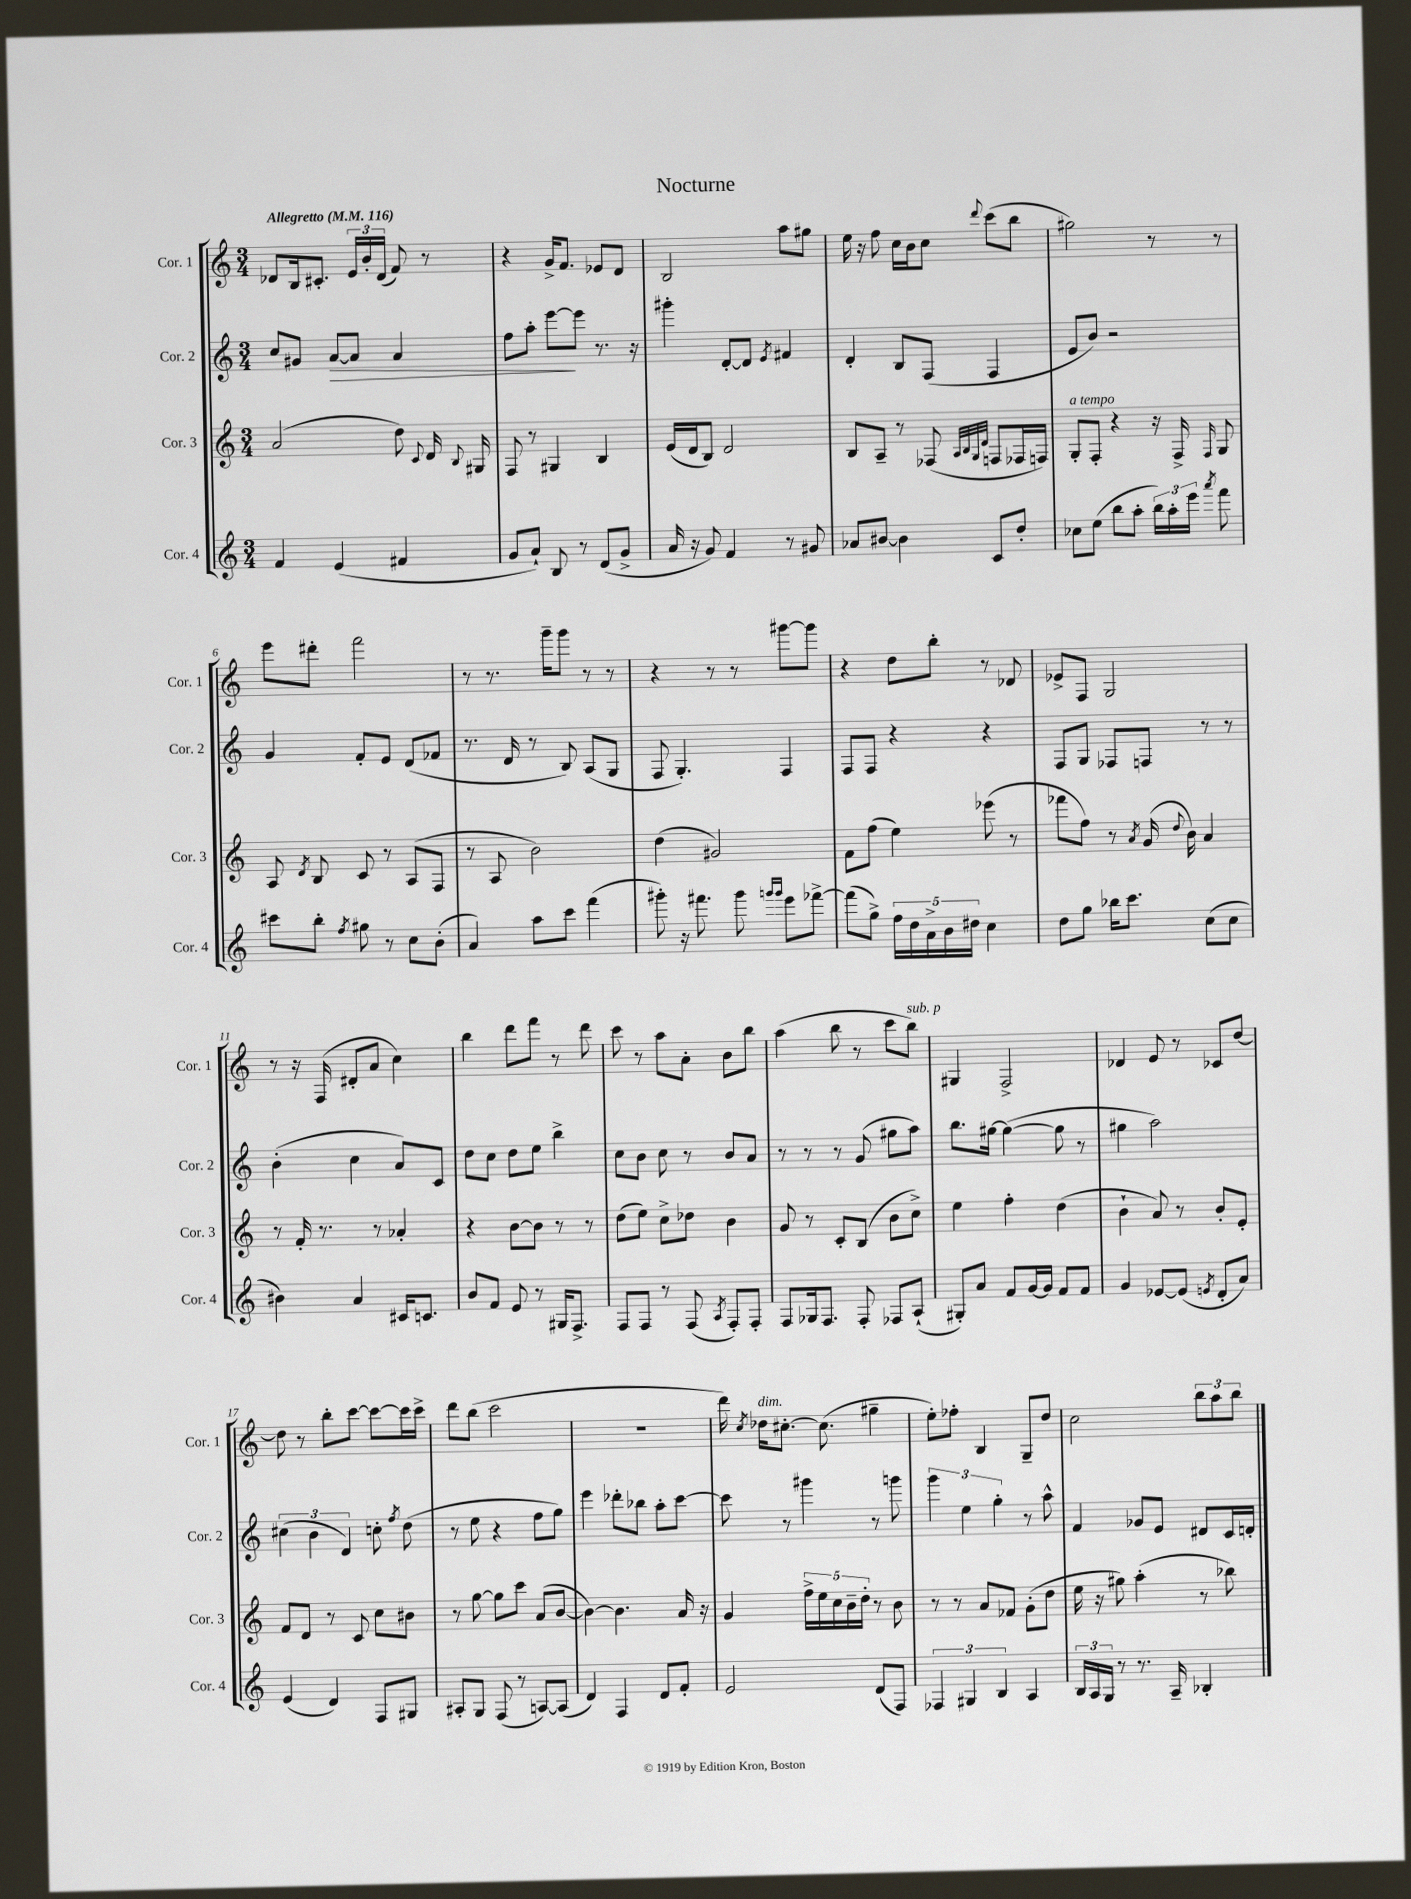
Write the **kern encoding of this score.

**kern	**kern	**kern	**dynam	**kern
*part4	*part3	*part2	*part2	*part1
*staff4	*staff3	*staff2	*staff2	*staff1
*I"Cor. 4	*I"Cor. 3	*I"Cor. 2	*	*I"Cor. 1
*I'Cor. 4	*I'Cor. 3	*I'Cor. 2	*	*I'Cor. 1
*clefG2	*clefG2	*clefG2	*	*clefG2
*k[]	*k[]	*k[]	*	*k[]
*M3/4	*M3/4	*M3/4	*	*M3/4
*MM116	*MM116	*MM116	*	*MM116
=1	=1	=1	=1	=1
!	!	!	!	!LO:TX:a:B:t=Allegretto
4f/	(2a/	8cc/L	.	8d-X/L
.	.	8g#X/J	.	16B/k
.	.	.	.	8.c#X'/J
!	!	!	!LO:HP:b	!
(4e/	.	[8a/L	>	.
.	.	8a/J]	.	24e/LL
.	.	.	.	24b'/
.	.	.	.	(24d-/JJ
4f#X/	8dd\)	4a/	.	8f/)
.	8qqc/	.	.	.
.	16d/	.	.	8r
.	8qqB/	.	.	.
.	16G#X/	.	.	.
=2	=2	=2	=2	=2
8g/L	8F/	8ff\L	.	4r
8a`/J)	8r	8aa'\J	.	.
8B/	4G#X/	[8eee\L	.	16g^/KL
.	.	.	.	8.f/J
8r	.	8eee\J]	]	.
(8d/L	4B/	8.r	.	8e-X/L
8g^/J	.	.	.	8d/J
.	.	16r	.	.
=3	=3	=3	=3	=3
16a/	(16e/LL	4ggg#X'\	.	2B/
16r	16d/J	.	.	.
8g/)	8B/J)	.	.	.
4f/	2d/	[8d'/L	.	.
.	.	8d/J]	.	.
.	.	8qe/	.	.
8r	.	4f#X/	.	8aa\L
8g#X/	.	.	.	8gg#X\J
=4	=4	=4	=4	=4
8a-X/L	8B/L	4d'/	.	16ee\
.	.	.	.	16r
[8b#X/J	8A~/J	.	.	8ff\
4b#\]	8r	8B/L	.	16cc\LL
.	.	.	.	16b\J
.	(8F-X/	(8F/J	.	8cc\J
.	32qqA/LLL	.	.	.
.	32qqB/	.	.	.
.	32qqG/	.	.	.
.	32qqd/JJJ	.	.	8qqddd/
8c/L	8Fn/L	4F/	.	(8ccc\L
8dd'/J	16F-X/L	.	.	8bb\J
.	16Fn/JJ)	.	.	.
=5	=5	=5	=5	=5
!	!LO:TX:a:i:t=a tempo	!	!	!
8cc-X\L	8G'/L	8e/L	.	2gg#X\)
(8ee\J	8F'/J	8b/J)	.	.
8bb\L	4r	2r	.	.
8aa'\J	.	.	.	.
24bb\LL)	16r	.	.	8r
24aa'\	.	.	.	.
.	16F^/	.	.	.
24eee\JJ	.	.	.	.
8qaaa/	16qqF/	.	.	.
8fff\	8G/	.	.	8r
!!LO:LB:g=z
=6	=6	=6	=6	=6
8ccc#X\L	8A/	4g/	.	8eee\L
.	8qd/	.	.	.
8bb'\J	8B/	.	.	8ddd#X'\J
8qff/	.	.	.	.
8gg#X\	8c/	8f'/L	.	2fff\
8r	8r	8e/J	.	.
8cc\L	(8A/L	(8d/L	.	.
(8b'\J	8F/J	8f-X/J	.	.
=7	=7	=7	=7	=7
4a/)	8r	8.r	.	8r
.	8A/	.	.	8.r
.	.	16d/	.	.
8aa\L	2b\)	8r	.	.
.	.	.	.	16ggg~\KL
8ccc\J	.	8B/)	.	8ggg\J
(4fff\	.	(8A/L	.	8r
.	.	8G/J	.	8r
=8	=8	=8	=8	=8
8ggg#X'\)	(4dd\	8F/	.	4r
16r	.	4.G'/)	.	.
8.fff#X\	.	.	.	.
.	2g#X/)	.	.	8r
8ggg#\	.	.	.	8r
16qqgggn/LL	.	.	.	.
16qqggg/JJ	.	.	.	.
8eee\L	.	4F/	.	[8ggg#X\L
[8fff-X^\J	.	.	.	8ggg#\J]
=9	=9	=9	=9	=9
(8fff-\L]	8f\L	8F/L	.	4r
8gg^\J)	(8ff\J	8F/J	.	.
20ff\LL	4ee\)	4r	.	8dd\L
20dd\	.	.	.	.
20a^\	.	.	.	.
.	.	.	.	8bb'\J
20b\	.	.	.	.
20dd#X\JJ	.	.	.	.
4cc\	(8eee-X\	4r	.	8r
.	8r	.	.	8d-X/
=10	=10	=10	=10	=10
8dd\L	8fff-X\L	8F/L	.	8e-X^/L
8gg\J	8ff\J)	8G/J	.	8F/J
16bb-X\KL	8r	8F-X/L	.	2G/
8.ccc\J	.	.	.	.
.	8qa/	.	.	.
.	(16g/	8Fn/J	.	.
.	8qqdd/	.	.	.
.	16b\)	.	.	.
(8cc\L	4a/	8r	.	.
8cc\J	.	8r	.	.
!!LO:LB:g=z
=11	=11	=11	=11	=11
4b#X\)	8r	(4b'\	.	8r
.	16f'/	.	.	16r
.	8.r	.	.	(16F/
4a/	.	4cc\	.	8d#X'/L
.	8r	.	.	8a/J
16c#X/KL	4a-X'/	8a/L)	.	4cc\)
8.cn/J	.	.	.	.
.	.	8c/J	.	.
=12	=12	=12	=12	=12
8b/L	4r	8dd\L	.	4bb\
8f/J	.	8cc\J	.	.
8e/	[8b\L	8dd\L	.	8ddd\L
8r	8b\J]	8ee\J	.	8fff\J
16G#X/KL	8r	4bb^\	.	8r
8.F^/J	.	.	.	.
.	8r	.	.	8ddd\
=13	=13	=13	=13	=13
8F/L	(8dd\L	8cc\L	.	8ccc\
8F/J	8ee\J)	8b\J	.	8r
8r	8cc^\L	8cc\	.	8aa\L
(8F/	8dd-X\J	8r	.	8a'\J
8qA/	.	.	.	.
8F'/L)	4b\	8b/L	.	8b\L
8F'/J	.	8a/J	.	8bb\J
=14	=14	=14	=14	=14
8F/L	8g/	8r	.	(4aa\
16G-X/k	8r	8r	.	.
8.F/J	.	.	.	.
.	8c'/L	8r	.	8bb\
8F'/	(8B/J	(8g/	.	8r
8F-X/L	8b\L	8gg#X\L	.	8ccc\L
!	!	!	!	!LO:TX:a:i:t=sub. p
(8A`/J	8cc^\J)	8aa\J)	.	8bb\J)
=15	=15	=15	=15	=15
8G#X'/L)	4ee\	8.bb\L	.	4G#X/
8a/J	.	.	.	.
.	.	[16gg#X\Jk	.	.
8f/L	4ff'\	(4gg#\_	.	2F^/
[16g/L	.	.	.	.
16g/JJ]	.	.	.	.
8f/L	(4dd\	8gg#\]	.	.
8f/J	.	8r	.	.
=16	=16	=16	=16	=16
4g/	4b`\	4gg#X\	.	4d-X/
[8e-X/L	8a/)	2aa\)	.	8e/
(8e-/J]	8r	.	.	8r
8qen/	.	.	.	.
8d'/L	8b'/L	.	.	8c-X/L
8a/J)	8e'/J	.	.	[8dd/J
!!LO:LB:g=z
=17	=17	=17	=17	=17
(4e/	8f/L	(6cc#X\	.	8dd\]
.	8d/J	.	.	8r
.	.	6b\	.	.
4d/)	8r	.	.	8bb'\L
.	.	6d/)	.	.
.	8c/	.	.	[8ccc\J
8F/L	8cc\L	8ccn'\	.	8ccc\L_
.	.	8qff/	.	.
8G#X/J	8b#X\J	(8dd\	.	16ccc\L]
.	.	.	.	16ccc^\JJ
=18	=18	=18	=18	=18
8A#X'/L	8r	8r	.	8ddd\L
8G/J	[8gg\	8ee\	.	(8bb\J
(8F/	8gg\L]	4r	.	2ccc\
8r	8ccc\J	.	.	.
[8An/L)	(8a/L	8ff\L	.	.
(8A/J]	[8b/J	8gg\J)	.	.
=19	=19	=19	=19	=19
4d/)	4b\_)	4eee\	.	2.r
4F/	4.b\]	8ddd-X'\L	.	.
.	.	8bb-X\J	.	.
8d/L	.	8aa'\L	.	.
8f'/J	16a/	[8ccc\J	.	.
.	16r	.	.	.
=20	=20	=20	=20	=20
2e/	4g/	8ccc\]	.	16ddd\)
.	.	.	.	8qcc/
!	!	!	!	!LO:TX:a:i:t=dim.
.	.	.	.	16dd-X\KL
.	.	8r	.	[8.cc#X'\J
.	20ff^\LL	4ggg#X\	.	.
.	20ee\	.	.	.
.	.	.	.	(8.cc#\]
.	20cc\	.	.	.
.	20b~\	.	.	.
.	20dd'\JJ	.	.	.
(8d/L	8r	8r	.	4gg#X~\
8F/J)	8b\	8gggn\	.	.
=21	=21	=21	=21	=21
6F-X/	8r	6ggg\	.	8ee'\L)
.	8r	.	.	8ff-X'\J
6G#X/	.	6ee\	.	.
.	8a/L	.	.	4B/
6B/	.	6gg'\	.	.
.	8f-X/J	.	.	.
4A/	(8g'\L	8r	.	8G~/L
.	8dd\J	8aa^^\	.	8dd/J
=22	=22	=22	=22	=22
24B/LL	16ee\	4f/	.	2cc\
24A/	.	.	.	.
.	16r	.	.	.
24G/JJ	.	.	.	.
8r	8gg#X\)	.	.	.
8.r	(4aa'\	8g-X/L	.	.
.	.	8e/J	.	.
16A~/	.	.	.	.
4B-X'/	8r	8d#X/L	.	12bb\L
.	.	.	.	12aa\
.	8bb-X\)	16c/L	.	.
.	.	.	.	12bb\J
.	.	16dn'/JJ	.	.
==	==	==	==	==
*-	*-	*-	*-	*-
